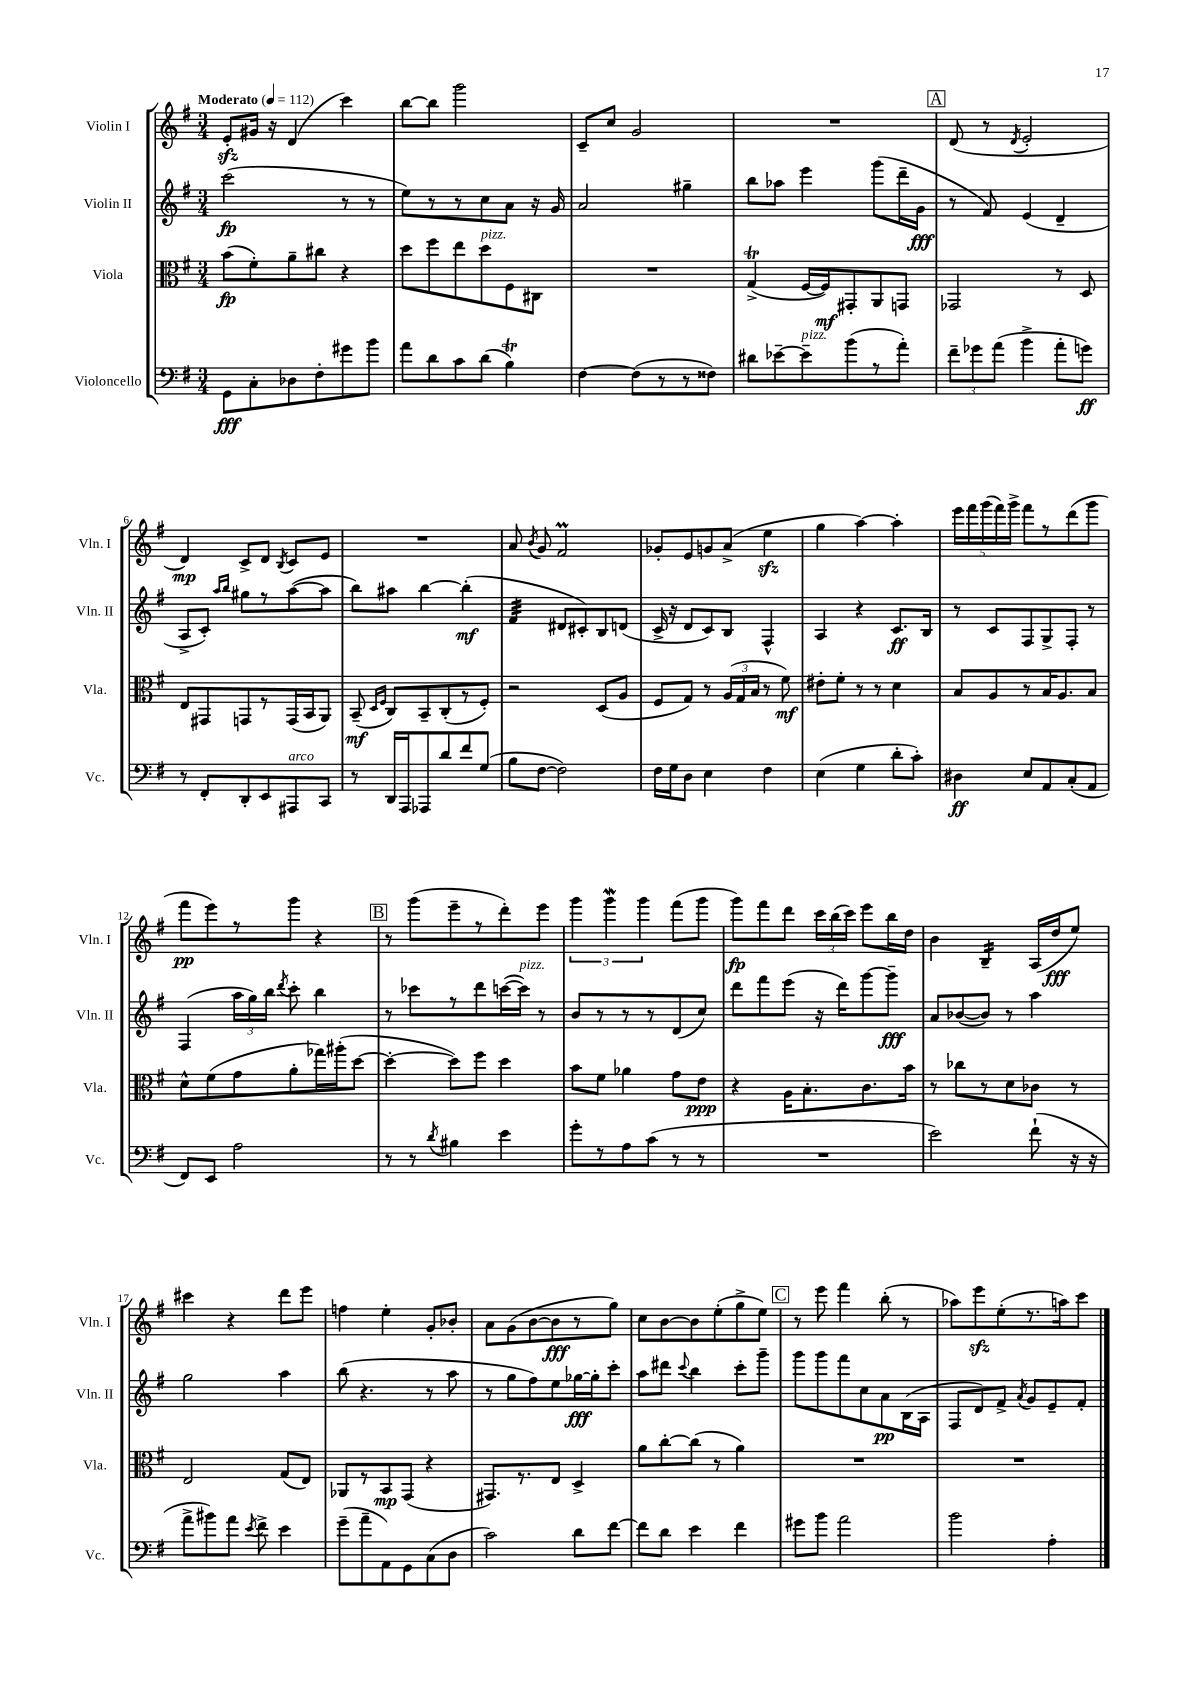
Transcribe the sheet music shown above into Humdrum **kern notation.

**kern	**kern	**kern	**kern
*staff4	*staff3	*staff2	*staff1
*clefF4	*clefC3	*clefG2	*clefG2
*k[f#]	*k[f#]	*k[f#]	*k[f#]
*M3/4	*M3/4	*M3/4	*M3/4
*MM112	*MM112	*MM112	*MM112
8GG	(8b	(2ccc	8e'
8C'	8f#')	.	16g#
.	.	.	16r
8D-	8a~	.	(4d
8F#'	8cc#	.	.
8g#	4r	8r	4ccc)
8b	.	8r	.
=	=	=	=
8a	8dd	8ee)	[8bb
8d	8ff#	8r	8bb]
8c	8ee	8r	2ggg
(8d	8dd	8cc	.
4B)	8F#	8a	.
.	8C#	16r	.
.	.	16g	.
=	=	=	=
[4F#	2.r	2a	8c~
.	.	.	8cc
(8F#]	.	.	2g
8r	.	.	.
8r	.	4gg#~	.
8F##)	.	.	.
=	=	=	=
8d#	(4G^	8bb	2.r
[8e-~	.	8aa-	.
8e-~]	[16F#	4eee	.
.	16F#])	.	.
(8b	8GG#'	.	.
8r	8AA	(8ggg	.
8a')	8GG	16ddd~	.
.	.	16g	.
=	=	=	=
12f#~	2GG-	8r	(8d
12g-	.	.	.
.	.	8f#)	8r
(12a	.	.	.
.	.	.	8qd
4b^	.	(4e	2e'
8a'	8r	4d~	.
8g)	8D	.	.
=	=	=	=
8r	8E	8A^	4d)
8FF#'	8GG#	8c')	.
.	.	16qqaa	.
.	.	16qqbb	.
8DD'	8GG	8gg#	8c^
8EE	8r	8r	8d
.	.	.	8qB
8AAA#	(16GG	([8aa	8c
.	16BB	.	.
8CC	8AA)	8aa]	8e
=	=	=	=
8r	(8BB~	8bb)	2.r
.	16qqD	.	.
.	16qqF#	.	.
16DD	8C)	8aa#	.
16AAA	.	.	.
8AAA-	8BB~	[4bb	.
8d	(8C'	.	.
8f#	8r	(4bb']	.
(8G	8F#')	.	.
=	=	=	=
8B	2r	4f#	8a
.	.	.	8qb
[8F#	.	.	8g
2F#])	.	8d#	2f#
.	.	8c#')	.
.	(8D	8B	.
.	8A	(8d	.
=	=	=	=
16F#	8F#	16c^	8g-'
16G	.	16r	.
8D	8G)	8d	8e
4E	8r	8c)	8g
.	(24A	8B	(8a^
.	24G	.	.
.	24B	.	.
4F#	8r	4F#^^	4ee
.	8f#)	.	.
=	=	=	=
(4E	8e#'	4A	4gg
.	8f#'	.	.
4G	8r	4r	[4aa)
.	8r	.	.
8d'	4d	8.c	4aa']
8c')	.	.	.
.	.	16B	.
=	=	=	=
4D#	8B	8r	20eee
.	.	.	20fff#
.	.	.	(20ggg
.	8A	8c	.
.	.	.	20fff#)
.	.	.	20ggg^
8E	8r	8F#	8fff#
8AA	16B	8G^	8r
.	8.A	.	.
(8C'	.	8F#'	(8ddd
8AA	8B	8r	8ggg
=	=	=	=
8FF#)	8d^^	(4F#	8fff#
8EE	(8f#	.	8eee)
2A	8g	24aa	8r
.	.	24gg)	.
.	.	24bb	.
.	.	8qddd	.
.	8a'	8ccc'	8ggg
.	16gg-)	4bb	4r
.	(16aa#'	.	.
.	[8dd	.	.
=	=	=	=
8r	4dd'_	8r	8r
8r	.	8ccc-	(8ggg
8qd	.	.	.
4B#	8dd])	8r	8eee~
.	8ff#	8ddd	8r
4e	4dd	([16ccc	8ddd')
.	.	16ccc])	.
.	.	8r	8eee
=	=	=	=
8g'	8b	8b	6ggg
8r	8f#	8r	.
.	.	.	6ggg
8A	4a-	8r	.
.	.	.	6ggg
(8c	.	8r	.
8r	8g	(8d	(8fff#
8r	8e	8cc)	8ggg
=	=	=	=
2.r	4r	8ddd	8ggg)
.	.	8fff#	8fff#
.	16A	(8eee	8ddd
.	8.B'	.	.
.	.	16r	24ccc
.	.	.	(24bb
.	.	16ddd)	.
.	.	.	24ccc)
.	8.c	[8ggg	8eee
.	.	8ggg~]	16bb
.	16b	.	16dd
=	=	=	=
2e)	8r	8a	4b
.	8cc-	([8b-	.
.	8r	8b-])	4B~
.	8d	8r	.
(8f#`	8c-	4aa	(16A
.	.	.	16dd
16r	8r	.	8ee)
16r	.	.	.
=	=	=	=
8a^	2E	2gg	4ccc#
8b#)	.	.	.
8a	.	.	4r
8qe	.	.	.
8f#^	.	.	.
4e	(8G	4aa	8ddd
.	8E)	.	8eee
=	=	=	=
(8g~	8AA-	(8bb	4ff
8a~	8r	4.r	.
8AA)	8BB	.	4ee'
8GG	(8GG	.	.
(8C	4r	8r	8g'
8D	.	8aa	8b-'
=	=	=	=
2c)	8.GG#)	8r	8a
.	.	8gg	(8g
.	8.r	.	.
.	.	8ff#)	[8b
.	8E	8ee	8b]
8d	4D^	[16gg-	8r
.	.	16gg-']	.
[8f#	.	8ccc'	8gg)
=	=	=	=
8f#]	8a	8aa	8cc
8d	[8cc'	8ddd#	[8b
.	.	8qqccc	.
4e	(8cc]	4bb	8b]
.	8r	.	(8ee'
4f#	4a)	8ccc'	8gg^
.	.	8ggg~	8ee)
=	=	=	=
8g#	2.r	8ggg	8r
8b	.	8ggg	8eee
2a	.	8fff#	4fff#
.	.	8cc	.
.	.	8a	(8bb'
.	.	(16B	8r
.	.	16A	.
=	=	=	=
2b	2.r	8F#	8aa-)
.	.	8d)	8eee
.	.	8f#^	(8ee'
.	.	8qa	.
.	.	8g	8.r
4A'	.	8e~	.
.	.	.	16aa)
.	.	8f#'	8ccc
==	==	==	==
*-	*-	*-	*-
